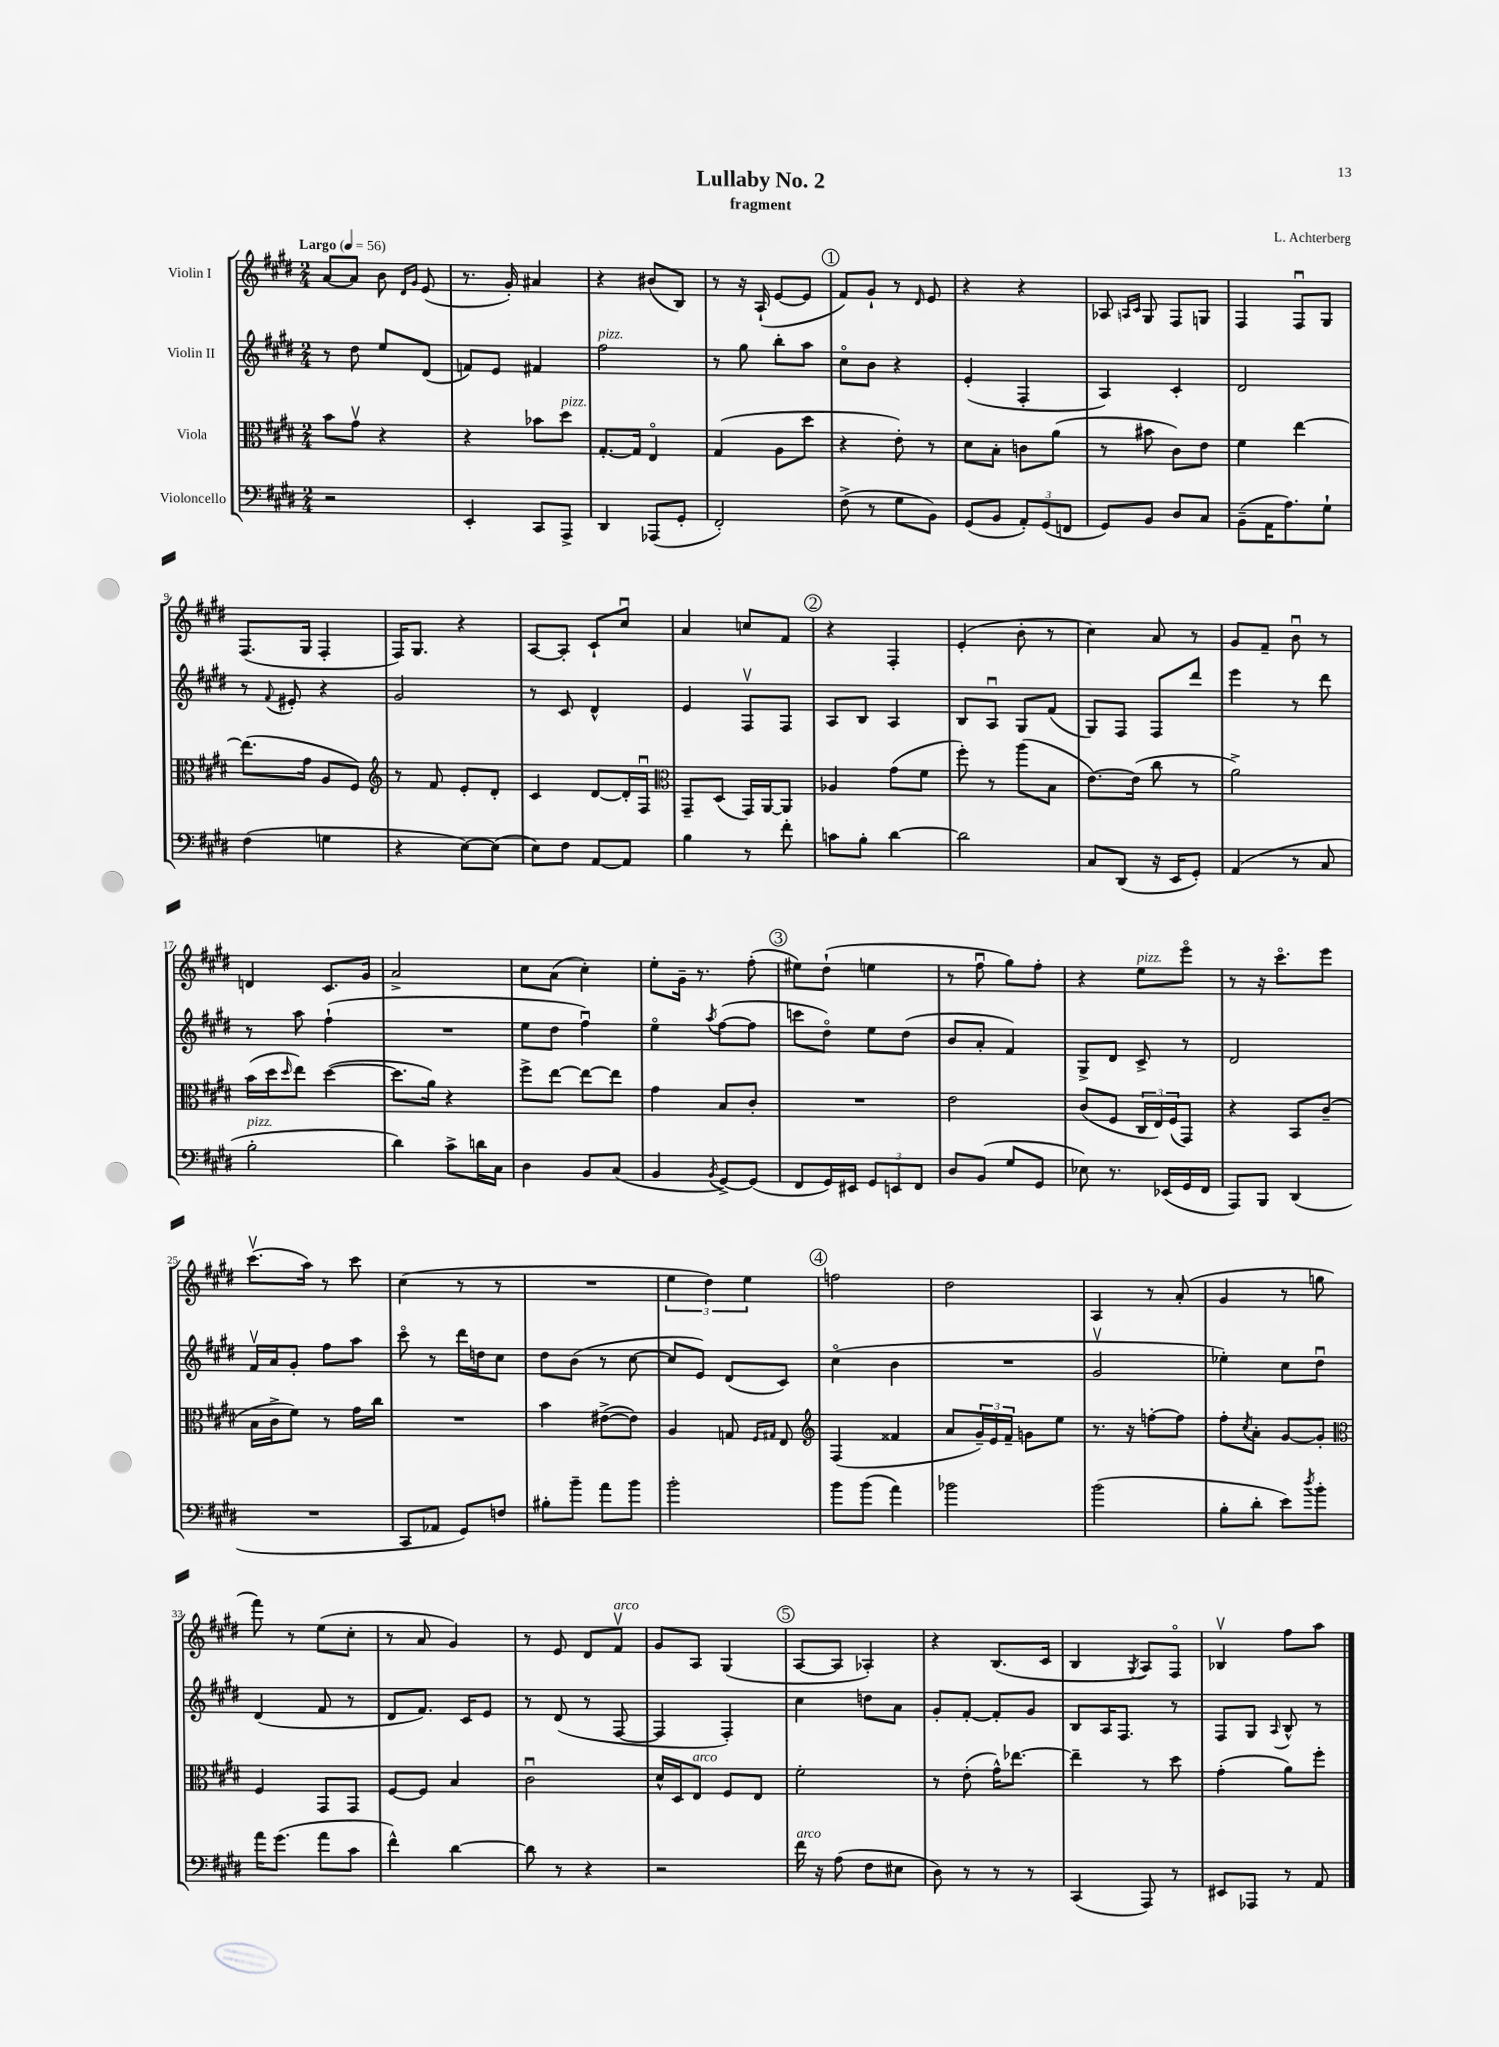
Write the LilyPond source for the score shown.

\header { title = "Lullaby No. 2" composer = "L. Achterberg" subtitle = "fragment" }
<<
\new StaffGroup <<
\new Staff = "s0" \with { instrumentName = "Violin I" } {
    \clef treble \key e \major \numericTimeSignature \time 2/4 \tempo "Largo" 4 = 56
    a'8~ a'8 b'8 \grace { dis'16 gis'16 } e'8( |
    r8. gis'16-.) ais'4 |
    r4 bis'8( b8) |
    r8 r16 a16-!( e'8~ e'8 |
    \mark \markup { \circle "1" } fis'8) gis'8-! r8 \grace { dis'16 } e'8 |
    r4 r4 |
    aes8 \grace { a16 cis'16 } gis8 fis8 g8 |
    fis4 fis8\downbow gis8 |
    fis8.( gis16 fis4-. |
    fis16) gis8. r4 |
    a8~ a8-. cis'8-! cis''8\downbow |
    a'4 c''8 fis'8 |
    \mark \markup { \circle "2" } r4 fis4-. |
    e'4-.( b'8-. r8 |
    cis''4) a'8 r8 |
    gis'8 fis'8-- b'8\downbow r8 |
    d'4 cis'8. gis'16 |
    a'2-> |
    cis''8 a'8( cis''4-.) |
    e''8-. gis'16-- r8. fis''8-.( |
    \mark \markup { \circle "3" } eis''8) dis''8-!( e''4 |
    r8 fis''8\downbow gis''8) fis''8-. |
    r4 e''8^\markup { \italic "pizz." } e'''8\flageolet |
    r8 r16 cis'''8.\flageolet e'''8 |
    cis'''8.\upbow( a''16) r8 cis'''8 |
    cis''4( r8 r8 |
    R2 |
    \tuplet 3/2 { e''4 dis''4) e''4 } |
    \mark \markup { \circle "4" } f''2 |
    dis''2 |
    a4 r8 a'8-.( |
    gis'4 r8 g''8 |
    fis'''8) r8 e''8( cis''8-. |
    r8 a'8 gis'4) |
    r8 e'8 dis'8 fis'8\upbow^\markup { \italic "arco" } |
    gis'8 a8 gis4( |
    \mark \markup { \circle "5" } a8~ a8 aes4-.) |
    r4 b8.( cis'16 |
    b4 \acciaccatura { gis8 } a8) fis8\flageolet |
    bes4\upbow fis''8 a''8 \bar "|." |
}
\new Staff = "s1" \with { instrumentName = "Violin II" } {
    \clef treble \key e \major \numericTimeSignature \time 2/4
    r8 dis''8 e''8 dis'8( |
    f'8) e'8 fis'4 |
    fis''2^\markup { \italic "pizz." } |
    r8 gis''8 b''8-. a''8 |
    \mark \markup { \circle "1" } cis''8\flageolet b'8 r4 |
    e'4-.( fis4-. |
    a4) cis'4-. |
    dis'2 |
    r8 \appoggiatura { fis'8 } eis'8-. r4 |
    gis'2 |
    r8 cis'8 dis'4-^ |
    e'4 fis8\upbow fis8 |
    \mark \markup { \circle "2" } a8 b8 a4 |
    b8 a8\downbow gis8 fis'8( |
    gis8) fis8 fis8 dis'''8 |
    e'''4 r8 dis'''8 |
    r8 a''8 fis''4-!( |
    R2 |
    e''8 dis''8 fis''4\downbow) |
    e''4\flageolet \acciaccatura { a''8 } fis''8~( fis''8 |
    \mark \markup { \circle "3" } c'''8 dis''8\flageolet) e''8 dis''8( |
    b'8 a'8-. fis'4) |
    gis8-> dis'8 cis'8-> r8 |
    dis'2 |
    fis'16\upbow a'16 gis'8-. fis''8 a''8 |
    cis'''8\flageolet r8 dis'''16 d''16 cis''8 |
    dis''8 b'8( r8 cis''8~ |
    cis''8 e'8) dis'8( cis'8) |
    \mark \markup { \circle "4" } cis''4\flageolet( b'4 |
    R2 |
    gis'2\upbow |
    ees''4-.) cis''8 dis''8\downbow |
    dis'4( fis'8 r8 |
    dis'8 fis'8.) cis'16 e'8 |
    r8 dis'8( r8 fis8~ |
    fis4 fis4-.) |
    \mark \markup { \circle "5" } cis''4 d''8 a'8 |
    gis'8-. fis'8~-. fis'8-. gis'8 |
    b8 a16 fis8. r8 |
    fis8 gis8 \appoggiatura { a8 } b8-^ r8 \bar "|." |
}
\new Staff = "s2" \with { instrumentName = "Viola" } {
    \clef alto \key e \major \numericTimeSignature \time 2/4
    b'8 gis'8\upbow r4 |
    r4 bes'8 dis''8^\markup { \italic "pizz." } |
    gis8.~-. gis16 e4\flageolet |
    gis4( a8 dis''8 |
    \mark \markup { \circle "1" } r4 e'8-.) r8 |
    dis'8 b8-. c'8 a'8( |
    r8 bis'8 cis'8) e'8 |
    fis'4 e''4~ |
    e''8.( gis'16 a8 fis8) |
    \clef treble r8 fis'8 e'8-. dis'8-. |
    cis'4 dis'8~ dis'16-. fis16\downbow |
    \clef alto gis,8-- dis8( gis,16) a,16~ a,8 |
    \mark \markup { \circle "2" } aes4 gis'8( fis'8 |
    fis''8-.) r8 a''8( b8 |
    e'8.~) e'16( cis''8 r8 |
    a'2->) |
    b'16( dis''16 \grace { dis''16 } e''8) dis''4~( |
    dis''8. a'16) r4 |
    fis''8-> e''8~ e''8~ e''8 |
    gis'4 b8 cis'8-. |
    \mark \markup { \circle "3" } R2 |
    e'2 |
    cis'8( fis8 \tuplet 3/2 { cis16 e16) fis16( } gis,8) |
    r4 b,8 cis'8--( |
    b16 cis'16-> fis'8) r8 gis'16 cis''16 |
    R2 |
    b'4 eis'8~->( eis'8) |
    a4 g8 \grace { fis16 gis16 } e8 |
    \mark \markup { \circle "4" } \clef treble fis4( fisis'4 |
    a'8 \tuplet 3/2 { gis'16--) e'16 fis'16-- } g'8 e''8 |
    r8. r16 f''8~-. f''8 |
    fis''8-. \acciaccatura { cis''8 } a'8-. gis'8~ gis'8-. |
    \clef alto fis4 gis,8 gis,8 |
    fis8~ fis8 b4 |
    cis'2\downbow |
    dis'16-^ dis16 e8^\markup { \italic "arco" } fis8 e8 |
    \mark \markup { \circle "5" } fis'2-. |
    r8 e'8-.( gis'16-^) ees''8.~ |
    ees''4-- r8 dis''8 |
    gis'4-.( a'8) fis''8-. \bar "|." |
}
\new Staff = "s3" \with { instrumentName = "Violoncello" } {
    \clef bass \key e \major \numericTimeSignature \time 2/4
    r2 |
    e,4-. cis,8 a,,8-> |
    dis,4 aes,,8( gis,8-. |
    fis,2-.) |
    \mark \markup { \circle "1" } fis8->( r8 gis8 b,8) |
    gis,8( b,8 \tuplet 3/2 { a,8-.) gis,8( f,8 } |
    gis,8) b,8 dis8 cis8 |
    b,8--( a,16 a8.) gis8-! |
    fis4( g4 |
    r4 e8~) e8( |
    e8) fis8 a,8~ a,8 |
    b4 r8 fis'8-. |
    \mark \markup { \circle "2" } c'8 b8-. dis'4~ |
    dis'2 |
    cis8 dis,8( r16 e,16 gis,8-.) |
    a,4( r8 cis8 |
    b2-.^\markup { \italic "pizz." } |
    dis'4) cis'8-> d'16 cis16 |
    dis4 b,8 cis8( |
    b,4 \acciaccatura { b,8 } gis,8~->) gis,8( |
    \mark \markup { \circle "3" } fis,8 gis,16) eis,16 \tuplet 3/2 { gis,8 e,8 fis,8 } |
    dis8 b,8( gis8 gis,8 |
    ees8) r8. ees,16( gis,16 fis,16 |
    a,,8) b,,8 dis,4( |
    R2 |
    cis,8 aes,8 gis,8) f8 |
    bis8-. b'8-- a'8 b'8 |
    b'2-. |
    \mark \markup { \circle "4" } b'8 b'8( a'4) |
    bes'2 |
    b'2( |
    b8-. dis'8-. e'8) \acciaccatura { dis''8 } b'8-. |
    a'16 gis'8.( a'8 cis'8 |
    fis'4-^) dis'4~ |
    dis'8 r8 r4 |
    r2 |
    \mark \markup { \circle "5" } fis'16^\markup { \italic "arco" } r16 a8( fis8 eis8 |
    dis8) r8 r8 r8 |
    cis,4( a,,8) r8 |
    eis,8 aes,,8 r8 a,8 \bar "|." |
}
>>
>>
